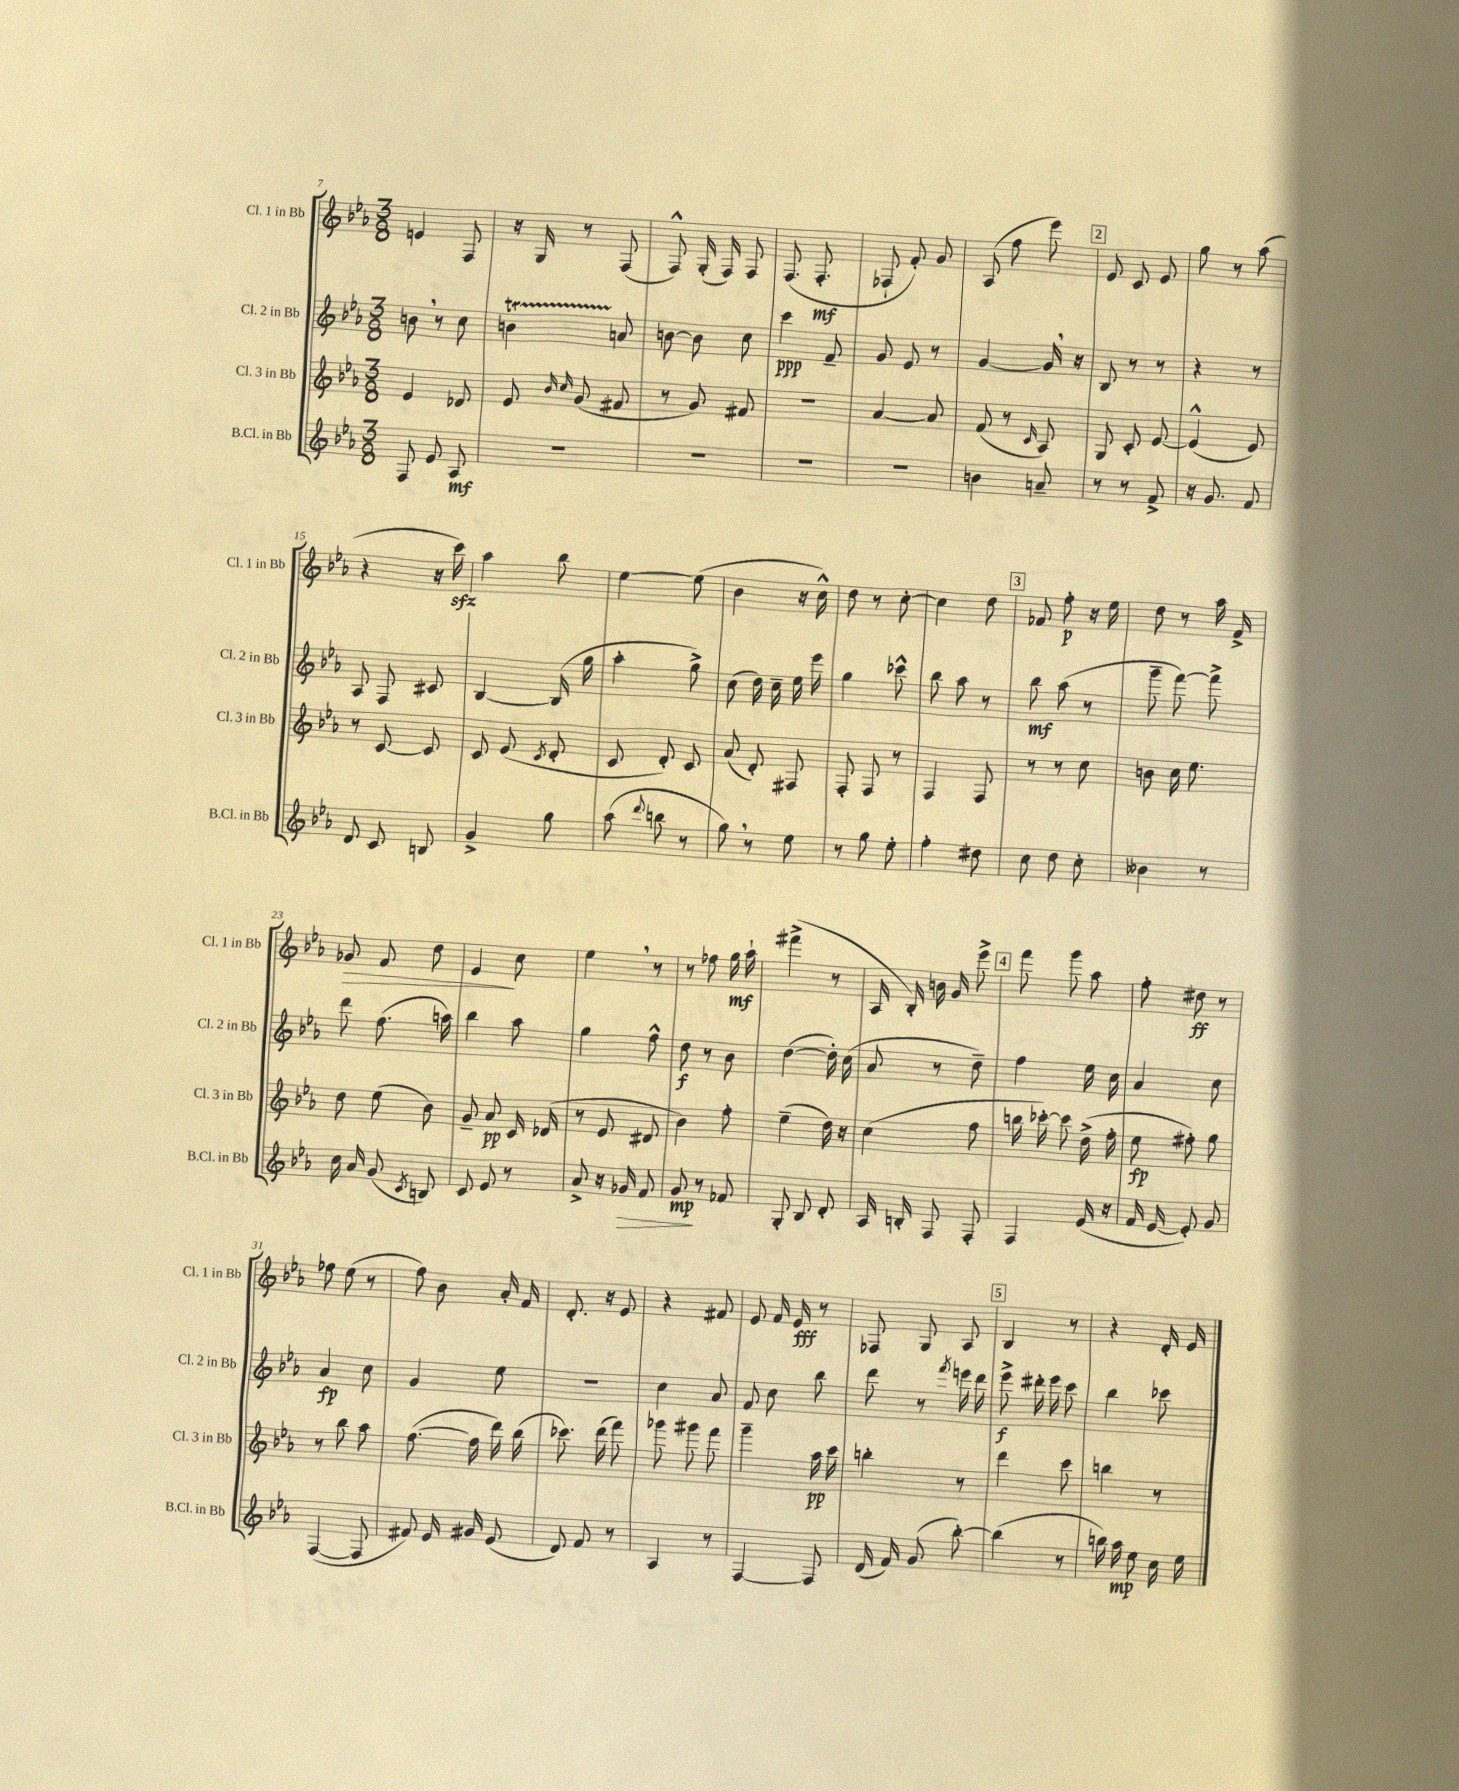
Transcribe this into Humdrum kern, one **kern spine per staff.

**kern	**kern	**kern	**kern
*staff4	*staff3	*staff2	*staff1
*clefG2	*clefG2	*clefG2	*clefG2
*k[b-e-a-]	*k[b-e-a-]	*k[b-e-a-]	*k[b-e-a-]
*M3/8	*M3/8	*M3/8	*M3/8
8F	4e-	8b	4e
8e-	.	8r	.
8A-	8d-	8cc	8F
=	=	=	=
4.r	8e-	4b	16r
.	.	.	16G
.	16qqb-	.	.
.	16qqcc	.	.
.	(8g	.	8r
.	8f#	8a	(8F
=	=	=	=
4.r	8r	[8b	8F^^)
.	8g)	8b]	(16G'
.	.	.	16F)
.	8f#	8cc	8F
=	=	=	=
4.r	4.r	4ccc	(8.F
.	.	.	8.F'
.	.	8f~	.
=	=	=	=
4.r	[4a-	8g	8F-`
.	.	8e-	8f')
.	8a-]	8r	8g
=	=	=	=
4b	(8f	[4g	(8A-
.	8r	.	8ff
.	16qqc	.	.
8a~	8A-)	16g]	8eee-)
.	.	16r	.
=	=	=	=
8r	8G	8B-	8e-
8r	8c'	8r	8c
8f^	[8e-	8r	8e-
=	=	=	=
16r	(4e-^^]	4r	8gg
8.g	.	.	.
.	.	.	8r
8f	8e-)	8r	(8aa-
=	=	=	=
8d	8r	8A-	4r
8c	[8c	8F	.
8B	8c]	8c#	16r
.	.	.	16ccc)
=	=	=	=
4g^	8c	[4B-	4aa-
.	(8e-	.	.
.	8qc	.	.
8gg	8d'	(16B-]	8bb-
.	.	16gg	.
=	=	=	=
(8aa-	8c	4aa-'	[4ee-
8qqddd	.	.	.
8bb	8d')	.	.
8r	8c	8gg^)	(8ee-]
=	=	=	=
8gg)	(8a-	(8cc	4b-
8r	8d')	16dd)	.
.	.	16cc~	.
8ee-	8F#	16ee-	16r
.	.	16eee-	16cc^^)
=	=	=	=
8r	8F'	4gg	8dd
8gg	8F	.	8r
8ee-'	8r	8ccc-^^	[8cc'
=	=	=	=
4ff'	4F	8bb-	4cc]
.	.	8aa-	.
8dd#	8F	8r	8dd
=	=	=	=
8cc	8r	8bb-	8f-
8dd	8r	(8aa-	8ff'
8cc'	8cc	8r	16r
.	.	.	16ee-
=	=	=	=
4b--	8b	8ggg~	8dd
.	16cc	[8fff)	8r
.	8.ee-	.	.
8r	.	8fff^]	16aa-
.	.	.	16f^
=	=	=	=
16cc	8dd	8ddd	8g-
16a-	.	.	.
(8g	(8ee-	(8.ff	8f
8qc	.	.	.
8B)	8b-)	.	8dd
.	.	16aa)	.
=	=	=	=
8c	8g~	4bb-	4e-
8e-	8a-	.	.
8r	16c	8aa-	8cc
.	(16d-	.	.
=	=	=	=
8a-^	8r	4gg	4ee-
16r	8e-	.	.
16g-	.	.	.
8f	8d#	8ff^^	8r
=	=	=	=
8g	4b-)	8dd	8r
8r	.	8r	8ff-
8f-	8ff'	8b-	16gg
.	.	.	16aa-`
=	=	=	=
8G'	(4ee-~	([4dd	(4fff#^
8B-	.	.	.
8d'	16dd)	16dd'])	8r
.	16r	(16cc	.
=	=	=	=
16A-	(4cc	8a-	16A-
16B'	.	.	16B-')
8F	.	8r	16b
.	.	.	16g
8F'	8ff	8dd~)	8eee-^
=	=	=	=
4F	16bb	4ff	8fff
.	[16ccc-')	.	.
.	8ccc-]	.	8ggg
(16e-	(16dd^	16ee-	8aa-
16r	16ff'	16cc	.
=	=	=	=
16f	8ee-	4a-	8ff'
[16e-	.	.	.
8e-'])	8ff#')	.	8dd#
8g	8gg	8cc	8r
=	=	=	=
([4F	8r	4a-	8ff-
.	8bb-	.	(8ee-
8F]	8aa-	8cc	8r
=	=	=	=
8f#)	([8.ff	4g	8ff)
16e-	.	.	8b-
16g#	16ff]	.	.
(8e-	16ddd)	8ee-	16a-'
.	(16bb-	.	16f
=	=	=	=
8d)	8.ccc-)	4.r	8.d'
8f	.	.	.
.	(16ddd	.	16r
8r	8fff)	.	8e-
=	=	=	=
4A-	8ggg-	4cc	4r
.	8ggg#	.	.
8r	8fff	8a-	8f#
=	=	=	=
[4F	4ggg~	8f	8e-
.	.	8cc	16f
.	.	.	16e-
8F]	16aa-	8bb-	8r
.	16ccc	.	.
=	=	=	=
(16d	4bb'	8ddd	8F-
16f)	.	.	.
(8g	.	8r	8G
.	.	8qfff	.
[8bb-')	8r	16eee	8A-
.	.	16ddd	.
=	=	=	=
(4bb-]	4ddd	8eee-^	4B-
.	.	16ddd#'	.
.	.	16eee-	.
8r	8ccc	8ccc	8r
=	=	=	=
16bb)	4bb	4bb-	4r
16aa-	.	.	.
8ee-	.	.	.
16cc	8r	8ccc-	16d'
16ee-	.	.	16e-
==	==	==	==
*-	*-	*-	*-
